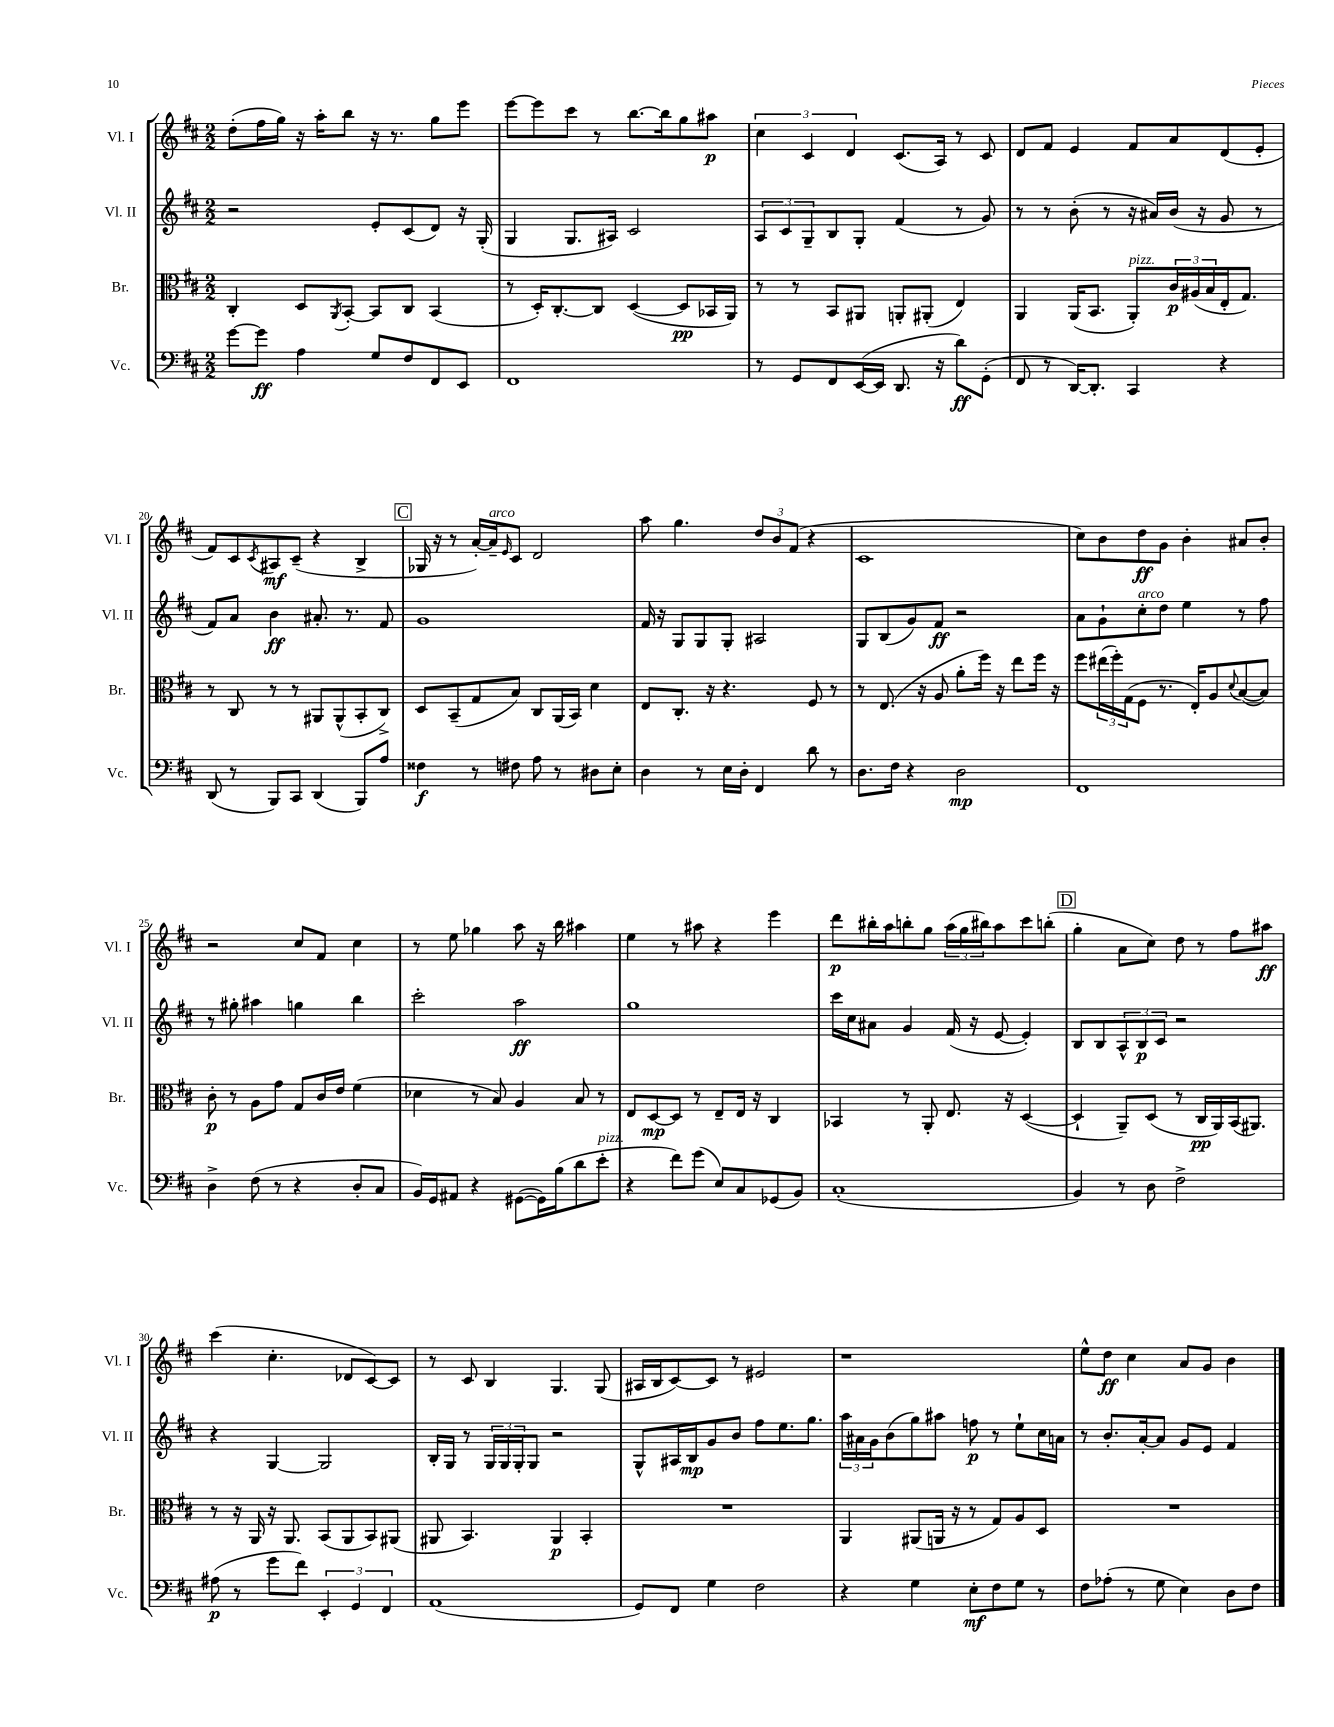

**kern	**dynam	**kern	**dynam	**kern	**dynam	**kern	**dynam
*part4	*part4	*part3	*part3	*part2	*part2	*part1	*part1
*staff4	*staff4	*staff3	*staff3	*staff2	*staff2	*staff1	*staff1
*I"Vc.	*	*I"Br.	*	*I"Vl. II	*	*I"Vl. I	*
*I'Vc.	*	*I'Br.	*	*I'Vl. II	*	*I'Vl. I	*
*clefF4	*	*clefC3	*	*clefG2	*	*clefG2	*
*k[f#c#]	*	*k[f#c#]	*	*k[f#c#]	*	*k[f#c#]	*
*M2/2	*	*M2/2	*	*M2/2	*	*M2/2	*
=16	=16	=16	=16	=16	=16	=16	=16
[8g\L	.	4C#'/	.	2r	.	(8dd'\L	.
8g\J]	ff	.	.	.	.	16ff#\L	.
.	.	.	.	.	.	16gg\JJ)	.
4A\	.	8D/L	.	.	.	16r	.
.	.	.	.	.	.	16aa'\KL	.
.	.	8qAA/	.	.	.	.	.
.	.	[8BB'/J	.	.	.	8bb\J	.
8G/L	.	8BB/L]	.	8e'/L	.	16r	.
.	.	.	.	.	.	8.r	.
8F#/	.	8C#/J	.	(8c#/	.	.	.
8FF#/	.	(4BB/	.	8d/J)	.	8gg\L	.
8EE/J	.	.	.	16r	.	8eee\J	.
.	.	.	.	(16G'/	.	.	.
=17	=17	=17	=17	=17	=17	=17	=17
1FF#	.	8r	.	4G/	.	[8eee\L	.
.	.	16D'/KL)	.	.	.	8eee\]	.
.	.	[8.C#'/	.	.	.	.	.
.	.	.	.	8.G/L	.	8ccc#\J	.
.	.	8C#/J]	.	.	.	8r	.
.	.	.	.	16A#X/Jk)	.	.	.
.	.	([4D/	.	2c#/	.	[8.bb\L	.
.	.	.	.	.	.	16bb\k]	.
.	.	8D/L]	pp	.	.	8gg\	.
.	.	16BB-X/L	.	.	.	8aa#X\J	p
.	.	16AA/JJ)	.	.	.	.	.
=18	=18	=18	=18	=18	=18	=18	=18
8r	.	8r	.	12A/L	.	6cc#\	.
.	.	.	.	12c#/	.	.	.
8GG/L	.	8r	.	.	.	.	.
.	.	.	.	12G~/	.	6c#/	.
8FF#/	.	8BB/L	.	8B/	.	.	.
.	.	.	.	.	.	6d/	.
([16EE/L	.	8AA#X/J	.	8G'/J	.	.	.
16EE/JJ]	.	.	.	.	.	.	.
8.DD/	.	8AAn'/L	.	(4f#/	.	(8.c#/L	.
.	.	(8AA#X'/J	.	.	.	.	.
16r	.	.	.	.	.	16A/Jk)	.
8d\L)	ff	4E/)	.	8r	.	8r	.
(8GG'\J	.	.	.	8g/)	.	8c#/	.
=19	=19	=19	=19	=19	=19	=19	=19
8FF#/	.	4AA/	.	8r	.	8d/L	.
8r	.	.	.	8r	.	8f#/J	.
[16DD/KL)	.	(16AA/KL	.	(8b'\	.	4e/	.
8.DD'/J]	.	8.BB/J	.	.	.	.	.
.	.	.	.	8r	.	.	.
!	!	!LO:TX:a:i:t=pizz.	!	!	!	!	!
4CC#/	.	8AA'/L)	.	16r	.	8f#/L	.
.	.	.	.	16a#X/LL)	.	.	.
.	.	24c#/L	p	(16b/JJ	.	8a/	.
.	.	(24A#X/	.	.	.	.	.
.	.	.	.	16r	.	.	.
.	.	24B/	.	.	.	.	.
4r	.	16E'/J	.	8g/	.	(8d/	.
.	.	8.G/J)	.	.	.	.	.
.	.	.	.	8r	.	8e'/J	.
!!LO:LB:g=z
=20	=20	=20	=20	=20	=20	=20	=20
(8DD/	.	8r	.	8f#/L)	.	8f#/L)	.
8r	.	8C#/	.	8a/J	.	8c#/	.
.	.	.	.	.	.	8qc#/	.
8BBB/L)	.	8r	.	4b\	ff	8A#X/	mf
8CC#/J	.	8r	.	.	.	(8c#~/J	.
(4DD/	.	8AA#X/L	.	8.a#X'/	.	4r	.
.	.	(8AA#^^/	.	.	.	.	.
.	.	.	.	8.r	.	.	.
8BBB/L)	.	8BB'/	.	.	.	4B^/	.
8A/J	.	8C#^/J)	.	8f#/	.	.	.
!!LO:REH:place=s1:t=C
=21	=21	=21	=21	=21	=21	=21	=21
4F##X\	f	8D/L	.	1g	.	16G-X/	.
.	.	.	.	.	.	16r	.
.	.	(8BB~/	.	.	.	8r	.
8r	.	8G/	.	.	.	[16a'/LL)	.
!	!	!	!	!	!	!LO:TX:a:i:t=arco	!
.	.	.	.	.	.	16a~/J]	.
.	.	.	.	.	.	16qqe/	.
8F#X\	.	8B/J)	.	.	.	8c#/J	.
8A\	.	8C#/L	.	.	.	2d/	.
8r	.	(16AA/L	.	.	.	.	.
.	.	16BB/JJ)	.	.	.	.	.
8D#X\L	.	4d\	.	.	.	.	.
8E'\J	.	.	.	.	.	.	.
=22	=22	=22	=22	=22	=22	=22	=22
4D\	.	8E/L	.	16f#/	.	8aa\	.
.	.	.	.	16r	.	.	.
.	.	8.C#'/J	.	8G/L	.	4.gg\	.
8r	.	.	.	8G/	.	.	.
.	.	16r	.	.	.	.	.
16E\LL	.	4.r	.	8G'/J	.	.	.
16D'\JJ	.	.	.	.	.	.	.
4FF#/	.	.	.	2A#X/	.	12dd/L	.
.	.	.	.	.	.	12b/	.
.	.	.	.	.	.	(12f#/J	.
8d\	.	8F#/	.	.	.	4r	.
8r	.	8r	.	.	.	.	.
=23	=23	=23	=23	=23	=23	=23	=23
8.D\L	.	8r	.	8G/L	.	1c#	.
.	.	(8.E/	.	(8B/	.	.	.
16F#\Jk	.	.	.	.	.	.	.
4r	.	.	.	8g/)	.	.	.
.	.	16r	.	.	.	.	.
.	.	8A/	.	8f#/J	ff	.	.
2D\	mp	8a'\L	.	2r	.	.	.
.	.	16ff#\Jk)	.	.	.	.	.
.	.	16r	.	.	.	.	.
.	.	8ee\L	.	.	.	.	.
.	.	16ff#\Jk	.	.	.	.	.
.	.	16r	.	.	.	.	.
=24	=24	=24	=24	=24	=24	=24	=24
1FF#	.	8ff#\L	.	8a\L	.	8cc#\L)	.
.	.	(24ee#X\L	.	8g`\	.	8b\	.
.	.	24ff#'\)	.	.	.	.	.
.	.	(24G\J	.	.	.	.	.
!	!	!	!	!LO:TX:a:i:t=arco	!	!	!
.	.	8F#\J	.	8cc#'\	.	8dd\	ff
.	.	8.r	.	8dd\J	.	8g\J	.
.	.	.	.	4ee\	.	4b'\	.
.	.	16E'/KL)	.	.	.	.	.
.	.	8A/	.	.	.	.	.
.	.	8qqd/	.	.	.	.	.
.	.	([8B/	.	8r	.	8a#X/L	.
.	.	8B/J])	.	8ff#\	.	8b'/J	.
!!LO:LB:g=z
=25	=25	=25	=25	=25	=25	=25	=25
4D^\	.	8c#'\	p	8r	.	2r	.
.	.	8r	.	8gg#X'\	.	.	.
(8F#\	.	8A\L	.	4aa#X\	.	.	.
8r	.	8g\J	.	.	.	.	.
4r	.	8G/L	.	4ggn\	.	8cc#/L	.
.	.	16c#/L	.	.	.	8f#/J	.
.	.	16e/JJ	.	.	.	.	.
8D'/L	.	(4f#\	.	4bb\	.	4cc#\	.
8C#/J	.	.	.	.	.	.	.
=26	=26	=26	=26	=26	=26	=26	=26
16BB/LL)	.	4d-X\	.	2ccc#'\	.	8r	.
16GG/J	.	.	.	.	.	.	.
8AA#X/J	.	.	.	.	.	8ee\	.
4r	.	8r	.	.	.	4gg-X\	.
.	.	8B/)	.	.	.	.	.
([8GG#X\L	.	4A/	.	2aa\	ff	8aa\	.
16GG#\L])	.	.	.	.	.	16r	.
(16B\J	.	.	.	.	.	16bb\	.
8d\	.	8B/	.	.	.	4aa#X\	.
!LO:TX:a:i:t=pizz.	!	!	!	!	!	!	!
8e'\J	.	8r	.	.	.	.	.
=27	=27	=27	=27	=27	=27	=27	=27
4r	.	8E/L	.	1gg	.	4ee\	.
.	.	[8D/	mp	.	.	.	.
8f#\L)	.	8D/J]	.	.	.	8r	.
(8g\J	.	8r	.	.	.	8aa#X\	.
8E/L)	.	8E~/L	.	.	.	4r	.
8C#/	.	16E/Jk	.	.	.	.	.
.	.	16r	.	.	.	.	.
(8GG-X/	.	4C#/	.	.	.	4eee\	.
8BB/J)	.	.	.	.	.	.	.
=28	=28	=28	=28	=28	=28	=28	=28
(1C#'	.	4BB-X/	.	16ccc#\LL	.	8ddd\L	p
.	.	.	.	16cc#\J	.	.	.
.	.	.	.	8a#X\J	.	16bb#X'\L	.
.	.	.	.	.	.	16aa\J	.
.	.	8r	.	4g/	.	8bbn'\	.
.	.	8AA'/	.	.	.	8gg\J	.
.	.	8.E/	.	(16f#/	.	(24aa\LL	.
.	.	.	.	.	.	24gg\	.
.	.	.	.	16r	.	.	.
.	.	.	.	.	.	24bb#X\J)	.
.	.	.	.	[8e/	.	8aa\	.
.	.	16r	.	.	.	.	.
.	.	([4D/	.	4e'/])	.	8ccc#\	.
.	.	.	.	.	.	(8bbn'\J	.
!!LO:REH:place=s1:t=D
=29	=29	=29	=29	=29	=29	=29	=29
4BB/)	.	4D`/]	.	8B/L	.	4gg'\	.
.	.	.	.	8B/	.	.	.
8r	.	8AA~/L)	.	12A^^/	.	8a\L	.
.	.	.	.	12B/	p	.	.
8D\	.	(8D/J	.	.	.	8cc#\J)	.
.	.	.	.	12c#/J	.	.	.
2F#^\	.	8r	.	2r	.	8dd\	.
.	.	16C#/LL	pp	.	.	8r	.
.	.	16AA/)	.	.	.	.	.
.	.	(16BB/J	.	.	.	8ff#\L	.
.	.	8.AA#X/J)	.	.	.	.	.
.	.	.	.	.	.	8aa#X\J	ff
!!LO:LB:g=z
=30	=30	=30	=30	=30	=30	=30	=30
(8A#X\	p	8r	.	4r	.	(4ccc#\	.
8r	.	16r	.	.	.	.	.
.	.	16AA/	.	.	.	.	.
8g\L	.	16r	.	[4G/	.	4.cc#'\	.
.	.	8.AA/	.	.	.	.	.
8f#\J)	.	.	.	.	.	.	.
6EE'/	.	(8BB/L	.	2G/]	.	.	.
.	.	8AA/	.	.	.	8d-X/L	.
6GG/	.	.	.	.	.	.	.
.	.	8BB/)	.	.	.	[8c#/)	.
6FF#/	.	.	.	.	.	.	.
.	.	(8AA#X/J	.	.	.	8c#/J]	.
=31	=31	=31	=31	=31	=31	=31	=31
(1AA	.	8AA#X/	.	16B'/LL	.	8r	.
.	.	.	.	16G/JJ	.	.	.
.	.	4.BB/)	.	8r	.	8c#/	.
.	.	.	.	24G/LL	.	4B/	.
.	.	.	.	24G/	.	.	.
.	.	.	.	24G'/J	.	.	.
.	.	.	.	8G/J	.	.	.
.	.	4AA#/	p	2r	.	4.G/	.
.	.	4BB'/	.	.	.	.	.
.	.	.	.	.	.	(8G/	.
=32	=32	=32	=32	=32	=32	=32	=32
8GG/L)	.	1r	.	8G^^/L	.	16A#X/LL	.
.	.	.	.	.	.	16B/J	.
8FF#/J	.	.	.	16A#X/L	.	[8c#/)	.
.	.	.	.	16B/J	mp	.	.
4G\	.	.	.	8g/	.	8c#/J]	.
.	.	.	.	8b/J	.	8r	.
2F#\	.	.	.	8ff#\L	.	2e#X/	.
.	.	.	.	8.ee\	.	.	.
.	.	.	.	8.gg\J	.	.	.
=33	=33	=33	=33	=33	=33	=33	=33
4r	.	4AA/	.	24aa\LL	.	1r	.
.	.	.	.	24a#X\	.	.	.
.	.	.	.	24g\J	.	.	.
.	.	.	.	(8b\	.	.	.
4G\	.	(8AA#X/L	.	8gg\)	.	.	.
.	.	16AAn/Jk	.	8aa#X\J	.	.	.
.	.	16r	.	.	.	.	.
8E'\L	mf	8r	.	8ffn\	p	.	.
8F#\	.	8G/L)	.	8r	.	.	.
8G\J	.	8A/	.	8ee`\L	.	.	.
8r	.	8D/J	.	16cc#\L	.	.	.
.	.	.	.	16an\JJ	.	.	.
=34	=34	=34	=34	=34	=34	=34	=34
8F#\L	.	1r	.	8r	.	8ee^^\L	.
(8A-X'\J	.	.	.	8.b'/L	.	8dd\J	ff
8r	.	.	.	.	.	4cc#\	.
.	.	.	.	[16a'/k	.	.	.
8G\	.	.	.	8a/J]	.	.	.
4E\)	.	.	.	8g/L	.	8a/L	.
.	.	.	.	8e/J	.	8g/J	.
8D\L	.	.	.	4f#/	.	4b\	.
8F#\J	.	.	.	.	.	.	.
==	==	==	==	==	==	==	==
*-	*-	*-	*-	*-	*-	*-	*-
